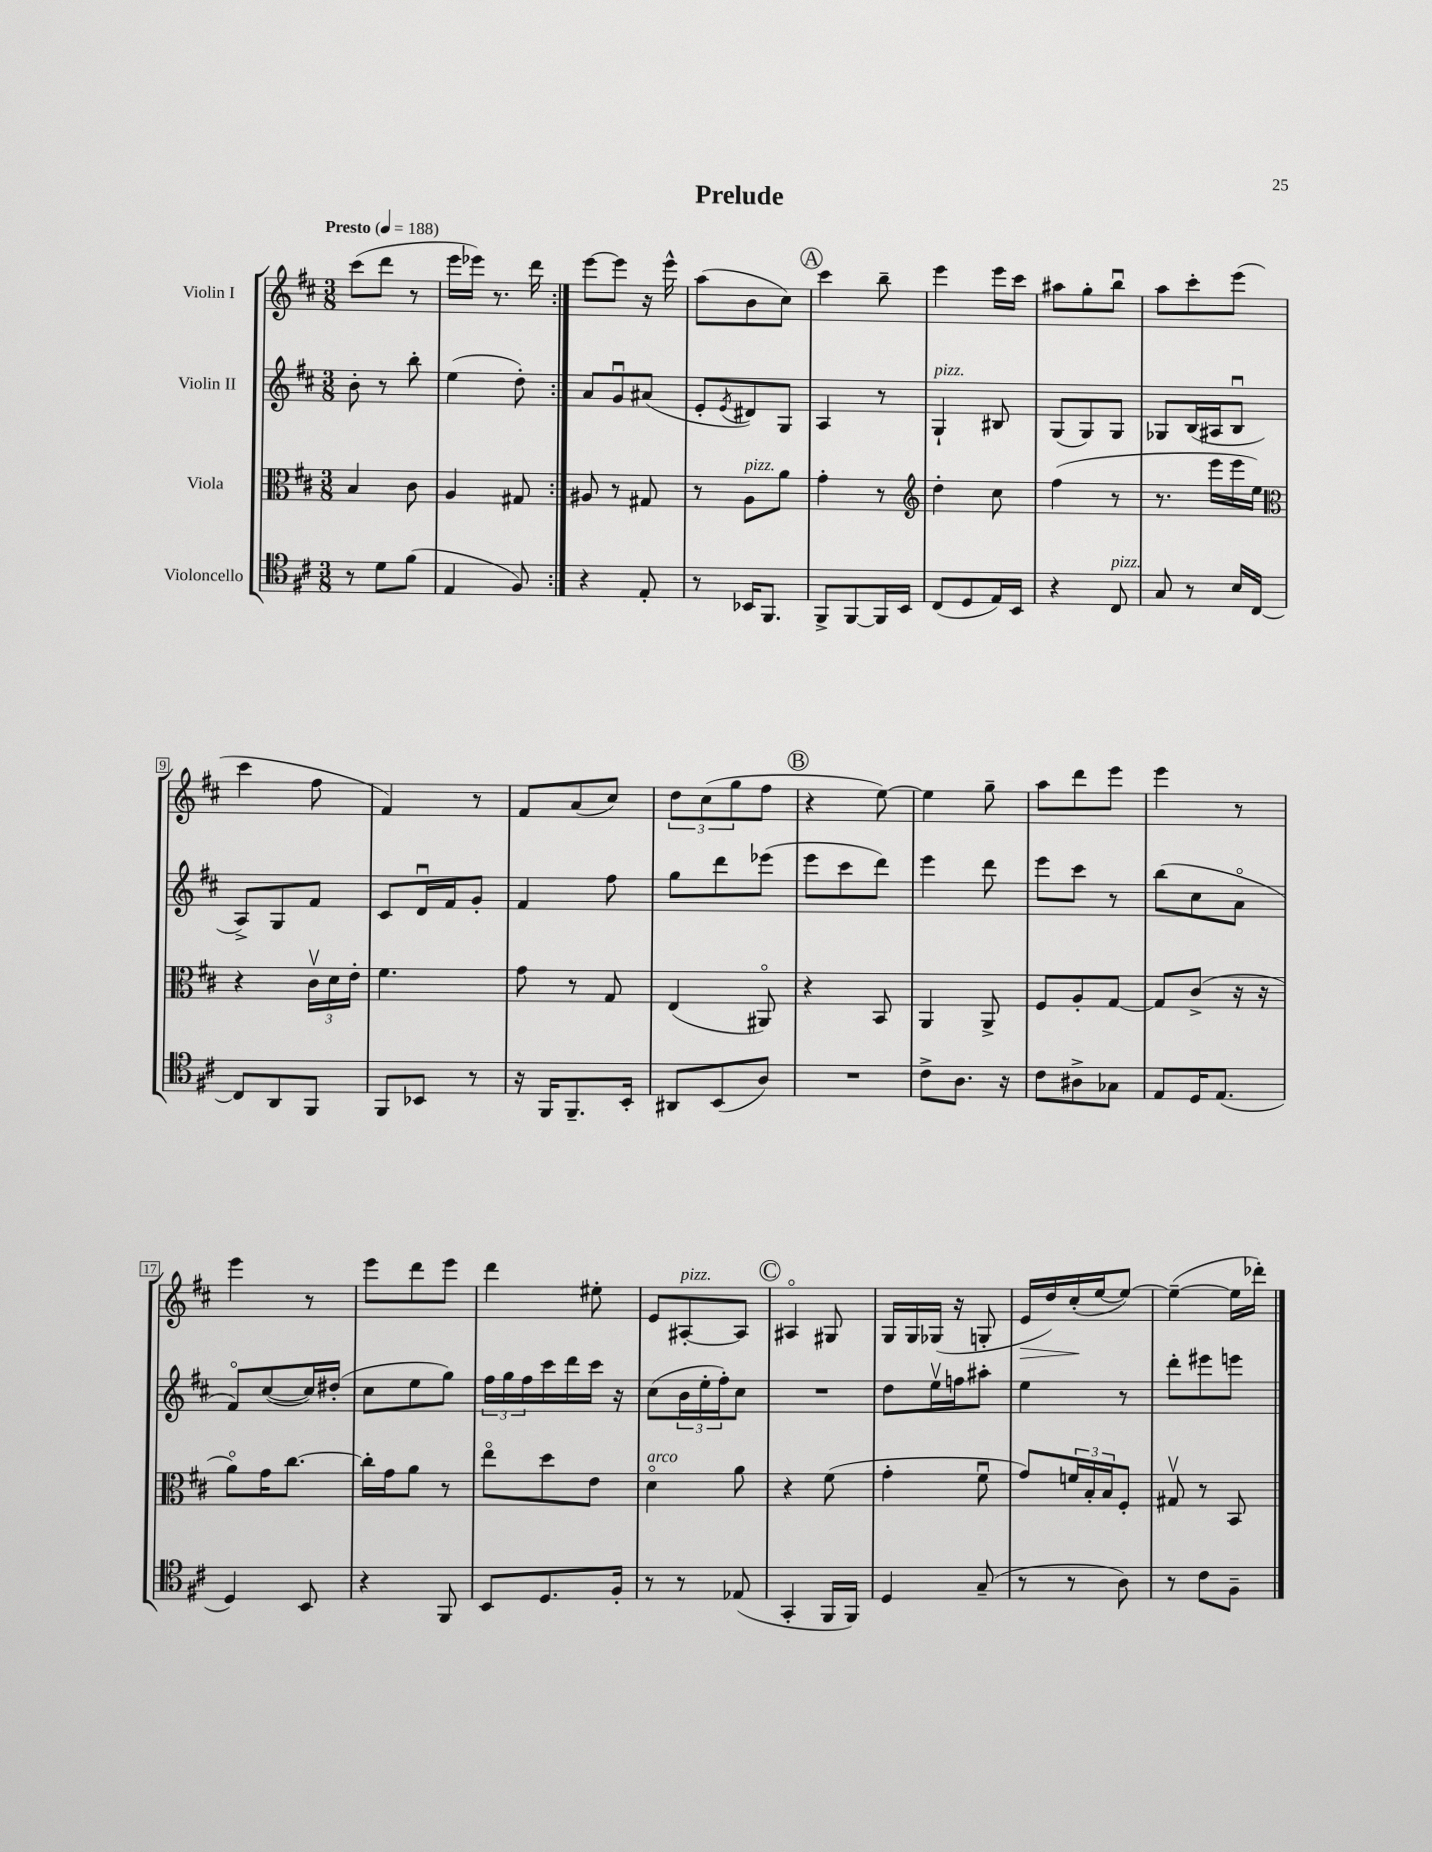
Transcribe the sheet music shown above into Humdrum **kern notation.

**kern	**kern	**kern	**kern
*staff4	*staff3	*staff2	*staff1
*clefC4	*clefC3	*clefG2	*clefG2
*k[f#c#]	*k[f#c#]	*k[f#c#]	*k[f#c#]
*M3/8	*M3/8	*M3/8	*M3/8
*MM188	*MM188	*MM188	*MM188
8r	4B	8b'	(8ccc#
8d	.	8r	8ddd
(8f#	8c#	8bb'	8r
=	=	=	=
4E	4A	(4ee	16eee
.	.	.	16eee-)
.	.	.	8.r
8F#)	8G#	8dd')	.
.	.	.	16ddd
=:|!	=:|!	=:|!	=:|!
4r	8A#	8a	[8eee
.	8r	8gu	8eee]
8E'	8G#	(8a#	16r
.	.	.	16eee^^
=	=	=	=
8r	8r	8e'	(8aa
.	.	8qe	.
16BB-	8A	8d#)	8b
8.FF#	.	.	.
.	8a	8G	8cc#)
=	=	=	=
8FF#^	4g'	4A	4ccc#
[8FF#	.	.	.
16FF#]	8r	8r	8bb~
16BB	.	.	.
=	=	=	=
*	*clefG2	*	*
(8C#	4dd'	4G`	4eee
8D	.	.	.
16E)	8cc#	8B#	16eee
16BB	.	.	16ccc#
=	=	=	=
4r	(4ff#	(8G	8aa#
.	.	8G)	8gg'
8C#	8r	8G	8bbu
=	=	=	=
8G	8.r	8G-	8aa
8r	.	(16B	8ccc#'
.	16eee	16A#	.
16B	16eee	8Bu	(8eee
[16C#	16ee)	.	.
=	=	=	=
*	*clefC3	*	*
8C#]	4r	8A^)	4ccc#
8AA	.	8G	.
8FF#	24c#v	8f#	8ff#
.	24d	.	.
.	24e'	.	.
=	=	=	=
8FF#	4.f#	8c#	4f#)
8BB-	.	16du	.
.	.	16f#	.
8r	.	8g'	8r
=	=	=	=
16r	8g	4f#	8f#
16FF#	.	.	.
8.FF#~	8r	.	(8a
.	8G	8ff#	8cc#)
16BB'	.	.	.
=	=	=	=
8AA#	(4E	8gg	12dd
.	.	.	(12cc#
(8BB	.	8ddd	.
.	.	.	12gg
8A)	8AA#o)	(8eee-	8ff#
=	=	=	=
4.r	4r	8eee	4r
.	.	8ccc#	.
.	8BB	8ddd)	[8ee)
=	=	=	=
8c#^	4AA	4eee	4ee]
8.A	.	.	.
.	8AA^	8ddd	8gg~
16r	.	.	.
=	=	=	=
8c#	8F#	8eee	8aa
8A#^	8A'	8ccc#	8ddd
8G-	[8G	8r	8eee
=	=	=	=
8E	8G]	(8bb	4eee
16D	(8c#^	8cc#	.
(8.E	.	.	.
.	16r	8ao	8r
.	16r	.	.
=	=	=	=
4D)	8ao)	8f#o)	4eee
.	16g	([8cc#	.
.	[8.cc#	.	.
8BB	.	16cc#])	8r
.	.	(16dd#'	.
=	=	=	=
4r	16cc#']	8cc#	8eee
.	16g	.	.
.	8a	8ee	8ddd
8FF#	8r	8gg)	8eee
=	=	=	=
8BB	8eeo	24ff#	4ddd
.	.	24gg	.
.	.	24ff#	.
8.D	8dd	16ccc#	.
.	.	16ddd	.
.	8e	16ccc#	8ee#'
16F#'	.	16r	.
=	=	=	=
8r	4do	(8cc#	8e
8r	.	24b	[8A#'
.	.	24ee'	.
.	.	24ff#')	.
(8E-	8a	8cc#	8A#]
=	=	=	=
4GG'	4r	4.r	4A#o
16FF#	(8f#	.	8G#
16FF#)	.	.	.
=	=	=	=
4D	4g'	8dd	16G
.	.	.	16G
.	.	16eev	(16G-
.	.	16ff	16r
(8G~	8f#u	8aa#'	8G'
=	=	=	=
8r	8g)	4ee	16e
.	.	.	16dd)
8r	24f	.	(16cc#'
.	24B'	.	.
.	.	.	[16ee
.	24B	.	.
8A)	8F#'	8r	8ee_)
=	=	=	=
8r	8G#v	8ddd'	(4ee~_
8c#	8r	8eee#	.
8F#~	8BB	8eee	16ee]
.	.	.	16ddd-')
==	==	==	==
*-	*-	*-	*-
